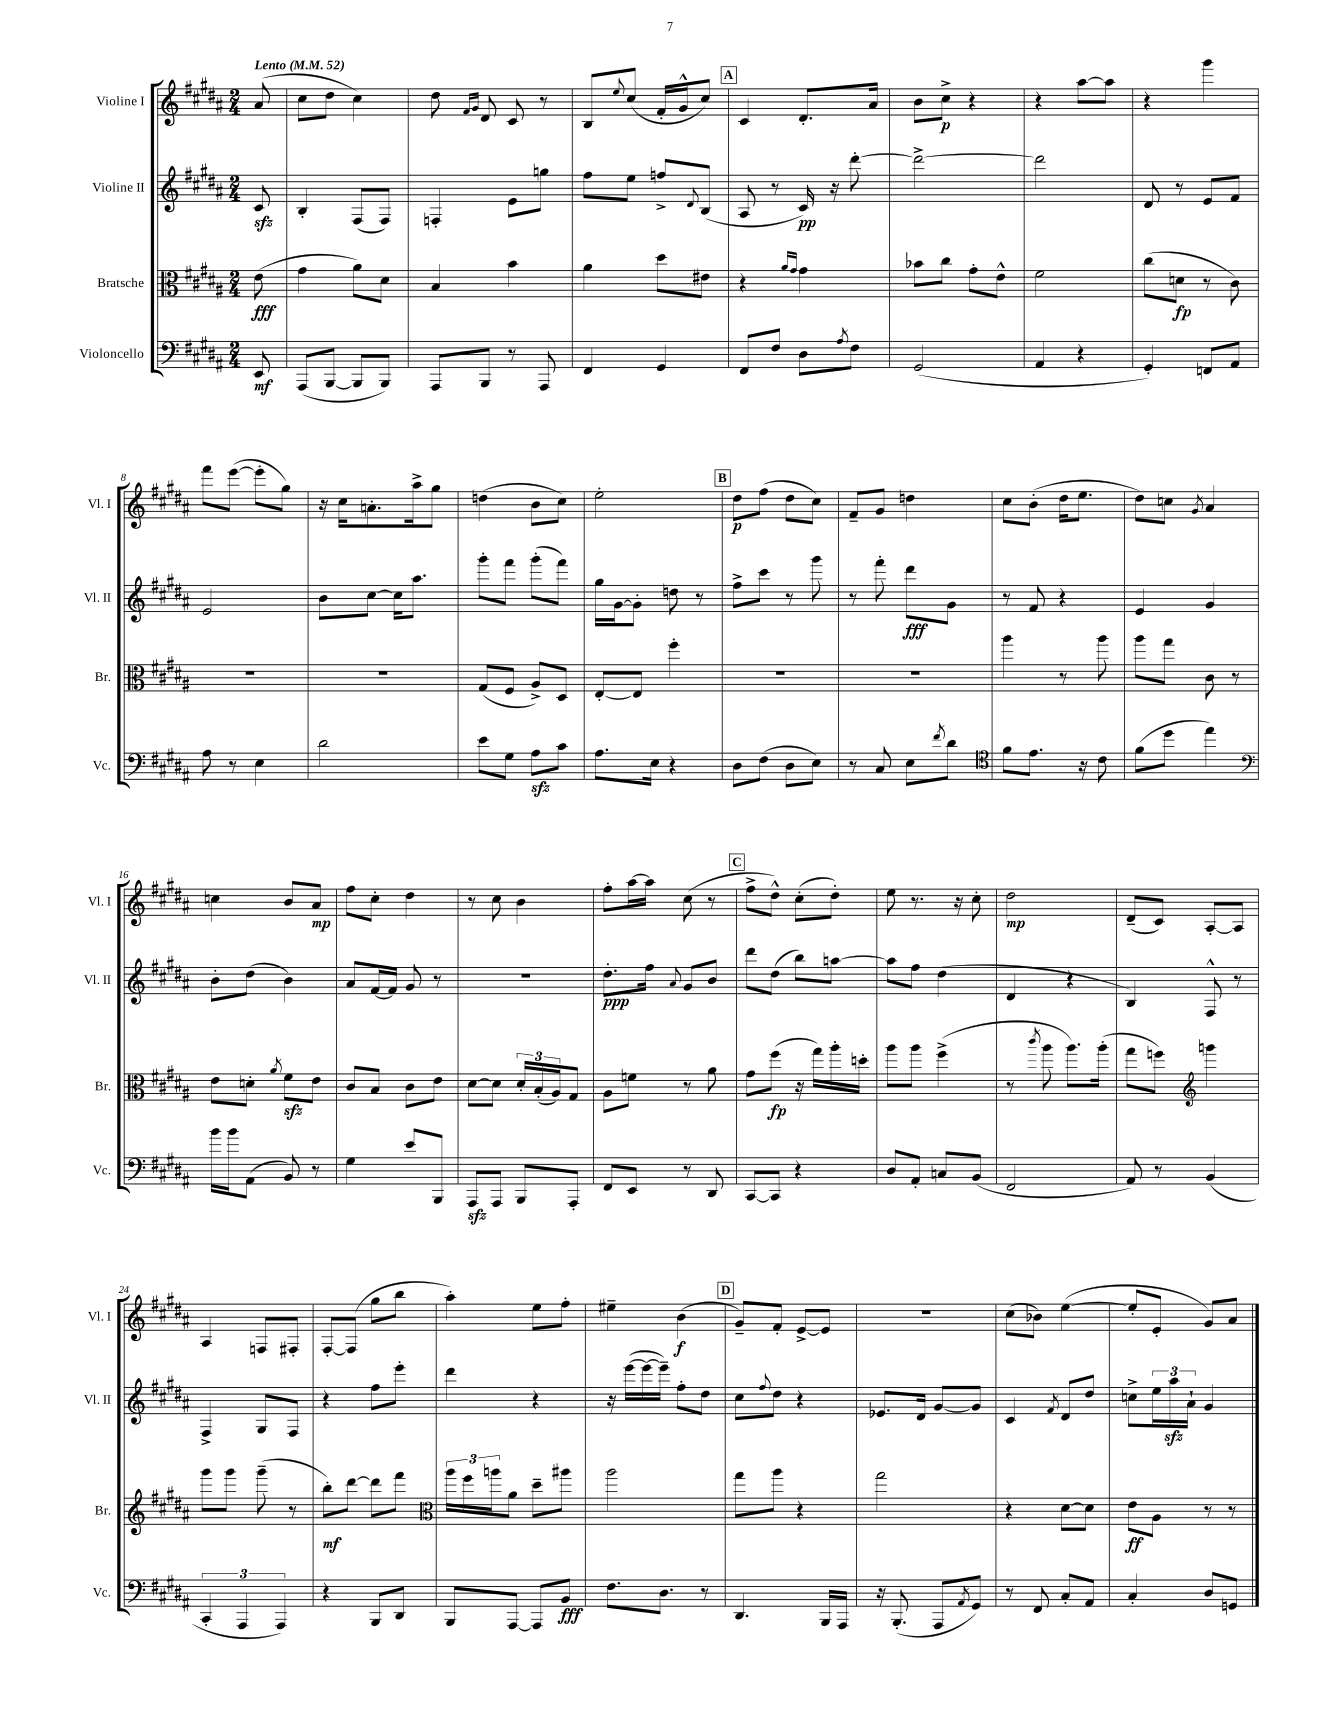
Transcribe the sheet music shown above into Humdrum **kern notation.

**kern	**dynam	**kern	**dynam	**kern	**dynam	**kern	**dynam
*part4	*part4	*part3	*part3	*part2	*part2	*part1	*part1
*staff4	*staff4	*staff3	*staff3	*staff2	*staff2	*staff1	*staff1
*I"Violoncello	*	*I"Bratsche	*	*I"Violine II	*	*I"Violine I	*
*I'Vc.	*	*I'Br.	*	*I'Vl. II	*	*I'Vl. I	*
*clefF4	*	*clefC3	*	*clefG2	*	*clefG2	*
*k[f#c#g#d#a#]	*	*k[f#c#g#d#a#]	*	*k[f#c#g#d#a#]	*	*k[f#c#g#d#a#]	*
*M2/4	*	*M2/4	*	*M2/4	*	*M2/4	*
*MM52	*	*MM52	*	*MM52	*	*MM52	*
=	=	=	=	=	=	=	=
!	!	!	!	!	!	!LO:TX:a:B:t=Lento	!
8EE/	mf	(8e\	fff	8c#zz/	.	(8a#/	.
=1	=1	=1	=1	=1	=1	=1	=1
(8AAA#/L	.	4g#\	.	4B'/	.	8cc#\L	.
[8BBB/J	.	.	.	.	.	8dd#\J	.
8BBB/L]	.	8a#\L)	.	(8F#/L	.	4cc#\)	.
8BBB/J)	.	8d#\J	.	8F#/J)	.	.	.
=2	=2	=2	=2	=2	=2	=2	=2
8AAA#/L	.	4B/	.	4Fn'/	.	8dd#\	.
.	.	.	.	.	.	16qqf#/LL	.
.	.	.	.	.	.	16qqg#/JJ	.
8BBB/J	.	.	.	.	.	8d#/	.
8r	.	4b\	.	8e\L	.	8c#/	.
8AAA#/	.	.	.	8ggn\J	.	8r	.
=3	=3	=3	=3	=3	=3	=3	=3
4FF#/	.	4a#\	.	8ff#\L	.	8B/L	.
.	.	.	.	.	.	8qqee/	.
.	.	.	.	8ee\J	.	(8cc#/J	.
4GG#/	.	8dd#\L	.	8ffn^/L	.	16f#'/LL	.
.	.	.	.	.	.	16g#^^/J	.
.	.	.	.	8qqd#/	.	.	.
.	.	8e#X\J	.	(8B/J	.	8cc#/J)	.
!!LO:REH:place=s1:t=A
=4	=4	=4	=4	=4	=4	=4	=4
8FF#/L	.	4r	.	8A#/	.	4c#/	.
8F#/J	.	.	.	8r	.	.	.
.	.	16qqa#/LL	.	.	.	.	.
.	.	16qqg#/JJ	.	.	.	.	.
8D#\L	.	4g#\	.	16c#/)	pp	8.d#'/L	.
.	.	.	.	16r	.	.	.
8qA#/	.	.	.	.	.	.	.
8F#\J	.	.	.	[8ddd#'\	.	.	.
.	.	.	.	.	.	16a#/Jk	.
=5	=5	=5	=5	=5	=5	=5	=5
(2GG#/	.	8b-X\L	.	2ddd#^\_	.	8b\L	.
.	.	8cc#\J	.	.	.	8cc#^\J	p
.	.	8g#'\L	.	.	.	4r	.
.	.	8e^^\J	.	.	.	.	.
=6	=6	=6	=6	=6	=6	=6	=6
4AA#/	.	2f#\	.	2ddd#\]	.	4r	.
4r	.	.	.	.	.	[8aa#\L	.
.	.	.	.	.	.	8aa#\J]	.
=7	=7	=7	=7	=7	=7	=7	=7
4GG#'/)	.	(8cc#\L	.	8d#/	.	4r	.
.	.	8dn\J	fp	8r	.	.	.
8FFn/L	.	8r	.	8e/L	.	4ggg#\	.
8AA#/J	.	8c#\)	.	8f#/J	.	.	.
!!LO:LB:g=z
=8	=8	=8	=8	=8	=8	=8	=8
8A#\	.	2r	.	2e/	.	8fff#\L	.
8r	.	.	.	.	.	([8eee\J	.
4E\	.	.	.	.	.	8eee'\L]	.
.	.	.	.	.	.	8gg#\J)	.
=9	=9	=9	=9	=9	=9	=9	=9
2d#\	.	2r	.	8b\L	.	16r	.
.	.	.	.	.	.	16cc#\KL	.
.	.	.	.	[8cc#\J	.	8.an'\	.
.	.	.	.	16cc#\KL]	.	.	.
.	.	.	.	8.aa#\J	.	16aa#^\k	.
.	.	.	.	.	.	8gg#\J	.
=10	=10	=10	=10	=10	=10	=10	=10
8e\L	.	(8G#/L	.	8ggg#'\L	.	(4ddn\	.
8G#\J	.	8F#/J	.	8fff#\J	.	.	.
8A#zz\L	.	8A#^/L)	.	(8ggg#'\L	.	8b\L	.
8c#\J	.	8D#/J	.	8fff#\J)	.	8cc#\J)	.
=11	=11	=11	=11	=11	=11	=11	=11
8.A#\L	.	[8E'/L	.	16gg#\LL	.	2ee'\	.
.	.	.	.	[16g#\J	.	.	.
.	.	8E/J]	.	8g#'\J]	.	.	.
16E\Jk	.	.	.	.	.	.	.
4r	.	4ff#'\	.	8ddn\	.	.	.
.	.	.	.	8r	.	.	.
!!LO:REH:place=s1:t=B
=12	=12	=12	=12	=12	=12	=12	=12
8D#\L	.	2r	.	8ff#^\L	.	8dd#\L	p
(8F#\J	.	.	.	8ccc#\J	.	(8ff#\J	.
8D#\L	.	.	.	8r	.	8dd#\L	.
8E\J)	.	.	.	8ggg#\	.	8cc#\J)	.
=13	=13	=13	=13	=13	=13	=13	=13
8r	.	2r	.	8r	.	8f#~/L	.
8C#/	.	.	.	8fff#'\	.	8g#/J	.
8E\L	.	.	.	8ddd#\L	fff	4ddn\	.
8qf#/	.	.	.	.	.	.	.
8d#\J	.	.	.	8g#\J	.	.	.
=14	=14	=14	=14	=14	=14	=14	=14
*clefC4	*	*	*	*	*	*	*
8f#\L	.	4aa#\	.	8r	.	8cc#\L	.
8.e\J	.	.	.	8f#/	.	(8b'\J	.
.	.	8r	.	4r	.	16dd#\KL	.
16r	.	.	.	.	.	8.ee\J	.
8c#\	.	8aa#\	.	.	.	.	.
=15	=15	=15	=15	=15	=15	=15	=15
(8f#\L	.	8aa#\L	.	4e/	.	8dd#\L)	.
8dd#\J	.	8gg#\J	.	.	.	8ccn\J	.
.	.	.	.	.	.	8qg#/	.
4ee\)	.	8c#\	.	4g#/	.	4a#/	.
.	.	8r	.	.	.	.	.
!!LO:LB:g=z
=16	=16	=16	=16	=16	=16	=16	=16
*clefF4	*	*	*	*	*	*	*
16b\LL	.	8e\L	.	8b'\L	.	4ccn\	.
16b\J	.	.	.	.	.	.	.
(8AA#\J	.	8dn'\J	.	(8dd#\J	.	.	.
.	.	8qa#/	.	.	.	.	.
8BB/)	.	8f#zz\L	.	4b\)	.	8b/L	.
8r	.	8e\J	.	.	.	8a#/J	mp
=17	=17	=17	=17	=17	=17	=17	=17
4G#\	.	8c#/L	.	8a#/L	.	8ff#\L	.
.	.	8B/J	.	[16f#/L	.	8cc#'\J	.
.	.	.	.	16f#/JJ]	.	.	.
8e/L	.	8c#\L	.	8g#/	.	4dd#\	.
8BBB/J	.	8e\J	.	8r	.	.	.
=18	=18	=18	=18	=18	=18	=18	=18
8AAA#zz/L	.	[8d#\L	.	2r	.	8r	.
8AAA#/J	.	8d#\J]	.	.	.	8cc#\	.
8BBB/L	.	24d#'/LL	.	.	.	4b\	.
.	.	(24B'/	.	.	.	.	.
.	.	24A#/J)	.	.	.	.	.
8AAA#'/J	.	8G#/J	.	.	.	.	.
=19	=19	=19	=19	=19	=19	=19	=19
8FF#/L	.	8A#\L	.	8.dd#'\L	ppp	8ff#'\L	.
8EE/J	.	8fn\J	.	.	.	[16aa#\L	.
.	.	.	.	16ff#\Jk	.	16aa#\JJ]	.
.	.	.	.	8qqa#/	.	.	.
8r	.	8r	.	8g#/L	.	(8cc#\	.
8DD#/	.	8a#\	.	8b/J	.	8r	.
!!LO:REH:place=s1:t=C
=20	=20	=20	=20	=20	=20	=20	=20
[8CC#/L	.	8g#\L	.	8ddd#\L	.	8ff#^\L	.
8CC#/J]	.	(8ff#\J	fp	(8dd#\J	.	8dd#^^\J)	.
4r	.	16r	.	8bb\L)	.	(8cc#'\L	.
.	.	16gg#\LL)	.	.	.	.	.
.	.	16aa#'\	.	[8aan\J	.	8dd#'\J)	.
.	.	16ddn'\JJ	.	.	.	.	.
=21	=21	=21	=21	=21	=21	=21	=21
8D#/L	.	8aa#\L	.	8aa\L]	.	8ee\	.
8AA#'/J	.	8aa#\J	.	8ff#\J	.	8.r	.
8Cn/L	.	(4ff#^\	.	(4dd#\	.	.	.
.	.	.	.	.	.	16r	.
(8BB/J	.	.	.	.	.	8cc#'\	.
=22	=22	=22	=22	=22	=22	=22	=22
2FF#/	.	8r	.	4d#/	.	2dd#\	mp
.	.	8qccc#/	.	.	.	.	.
.	.	8aa#\	.	.	.	.	.
.	.	8.aa#\L)	.	4r	.	.	.
.	.	(16aa#'\Jk	.	.	.	.	.
=23	=23	=23	=23	=23	=23	=23	=23
8AA#/)	.	8gg#\L	.	4B/)	.	(8d#~/L	.
8r	.	8ffn\J)	.	.	.	8c#/J)	.
*	*	*clefG2	*	*	*	*	*
(4BB/	.	4gggn\	.	8F#^^/	.	[8A#'/L	.
.	.	.	.	8r	.	8A#/J]	.
!!LO:LB:g=z
=24	=24	=24	=24	=24	=24	=24	=24
6CC#'/	.	8ggg#\L	.	4F#^/	.	4A#/	.
.	.	8ggg#\J	.	.	.	.	.
6AAA#/	.	.	.	.	.	.	.
.	.	(8ggg#~\	.	8G#/L	.	8Fn/L	.
6AAA#/)	.	.	.	.	.	.	.
.	.	8r	.	8F#/J	.	8F#X'/J	.
=25	=25	=25	=25	=25	=25	=25	=25
4r	.	8bb'\L)	mf	4r	.	[8F#'/L	.
.	.	[8ddd#\J	.	.	.	(8F#/J]	.
8BBB/L	.	8ddd#\L]	.	8ff#\L	.	8gg#\L	.
8DD#/J	.	8fff#\J	.	8eee'\J	.	8bb\J	.
=26	=26	=26	=26	=26	=26	=26	=26
*	*	*clefC3	*	*	*	*	*
8BBB/L	.	24aa#\LL	.	4ddd#\	.	4aa#'\)	.
.	.	24ff#\	.	.	.	.	.
.	.	24aan\J	.	.	.	.	.
[8AAA#/J	.	8a#\J	.	.	.	.	.
8AAA#/L]	.	8dd#~\L	.	4r	.	8ee\L	.
8BB/J	fff	8aa#X\J	.	.	.	8ff#'\J	.
=27	=27	=27	=27	=27	=27	=27	=27
8.F#\L	.	2aa#\	.	16r	.	4ee#X~\	.
.	.	.	.	([16eee\LL	.	.	.
.	.	.	.	16eee\_	.	.	.
8.D#\J	.	.	.	16eee~\JJ])	.	.	.
.	.	.	.	8ff#'\L	.	(4b\	f
8r	.	.	.	8dd#\J	.	.	.
!!LO:REH:place=s1:t=D
=28	=28	=28	=28	=28	=28	=28	=28
4.DD#/	.	8gg#\L	.	8cc#\L	.	8g#~/L)	.
.	.	.	.	8qqff#/	.	.	.
.	.	8aa#\J	.	8dd#\J	.	8f#'/J	.
.	.	4r	.	4r	.	[8e^/L	.
16BBB/LL	.	.	.	.	.	8e/J]	.
16AAA#/JJ	.	.	.	.	.	.	.
=29	=29	=29	=29	=29	=29	=29	=29
16r	.	2gg#\	.	8.e-X/L	.	2r	.
(8.BBB'/	.	.	.	.	.	.	.
.	.	.	.	16d#/Jk	.	.	.
8AAA#/L	.	.	.	[8g#/L	.	.	.
8qAA#/	.	.	.	.	.	.	.
8GG#/J)	.	.	.	8g#/J]	.	.	.
=30	=30	=30	=30	=30	=30	=30	=30
8r	.	4r	.	4c#/	.	(8cc#\L	.
8FF#/	.	.	.	.	.	8b-X\J)	.
.	.	.	.	8qf#/	.	.	.
8C#'/L	.	[8d#\L	.	8d#/L	.	([4ee\	.
8AA#/J	.	8d#\J]	.	8dd#/J	.	.	.
=31	=31	=31	=31	=31	=31	=31	=31
4C#'/	.	8e\L	ff	8ccn^\L	.	8ee'/L]	.
.	.	8A#\J	.	24ee\L	.	8e'/J	.
.	.	.	.	24aa#zz\	.	.	.
.	.	.	.	24a#`\JJ	.	.	.
8D#/L	.	8r	.	4g#/	.	8g#/L)	.
8GGn/J	.	8r	.	.	.	8a#/J	.
==	==	==	==	==	==	==	==
*-	*-	*-	*-	*-	*-	*-	*-
